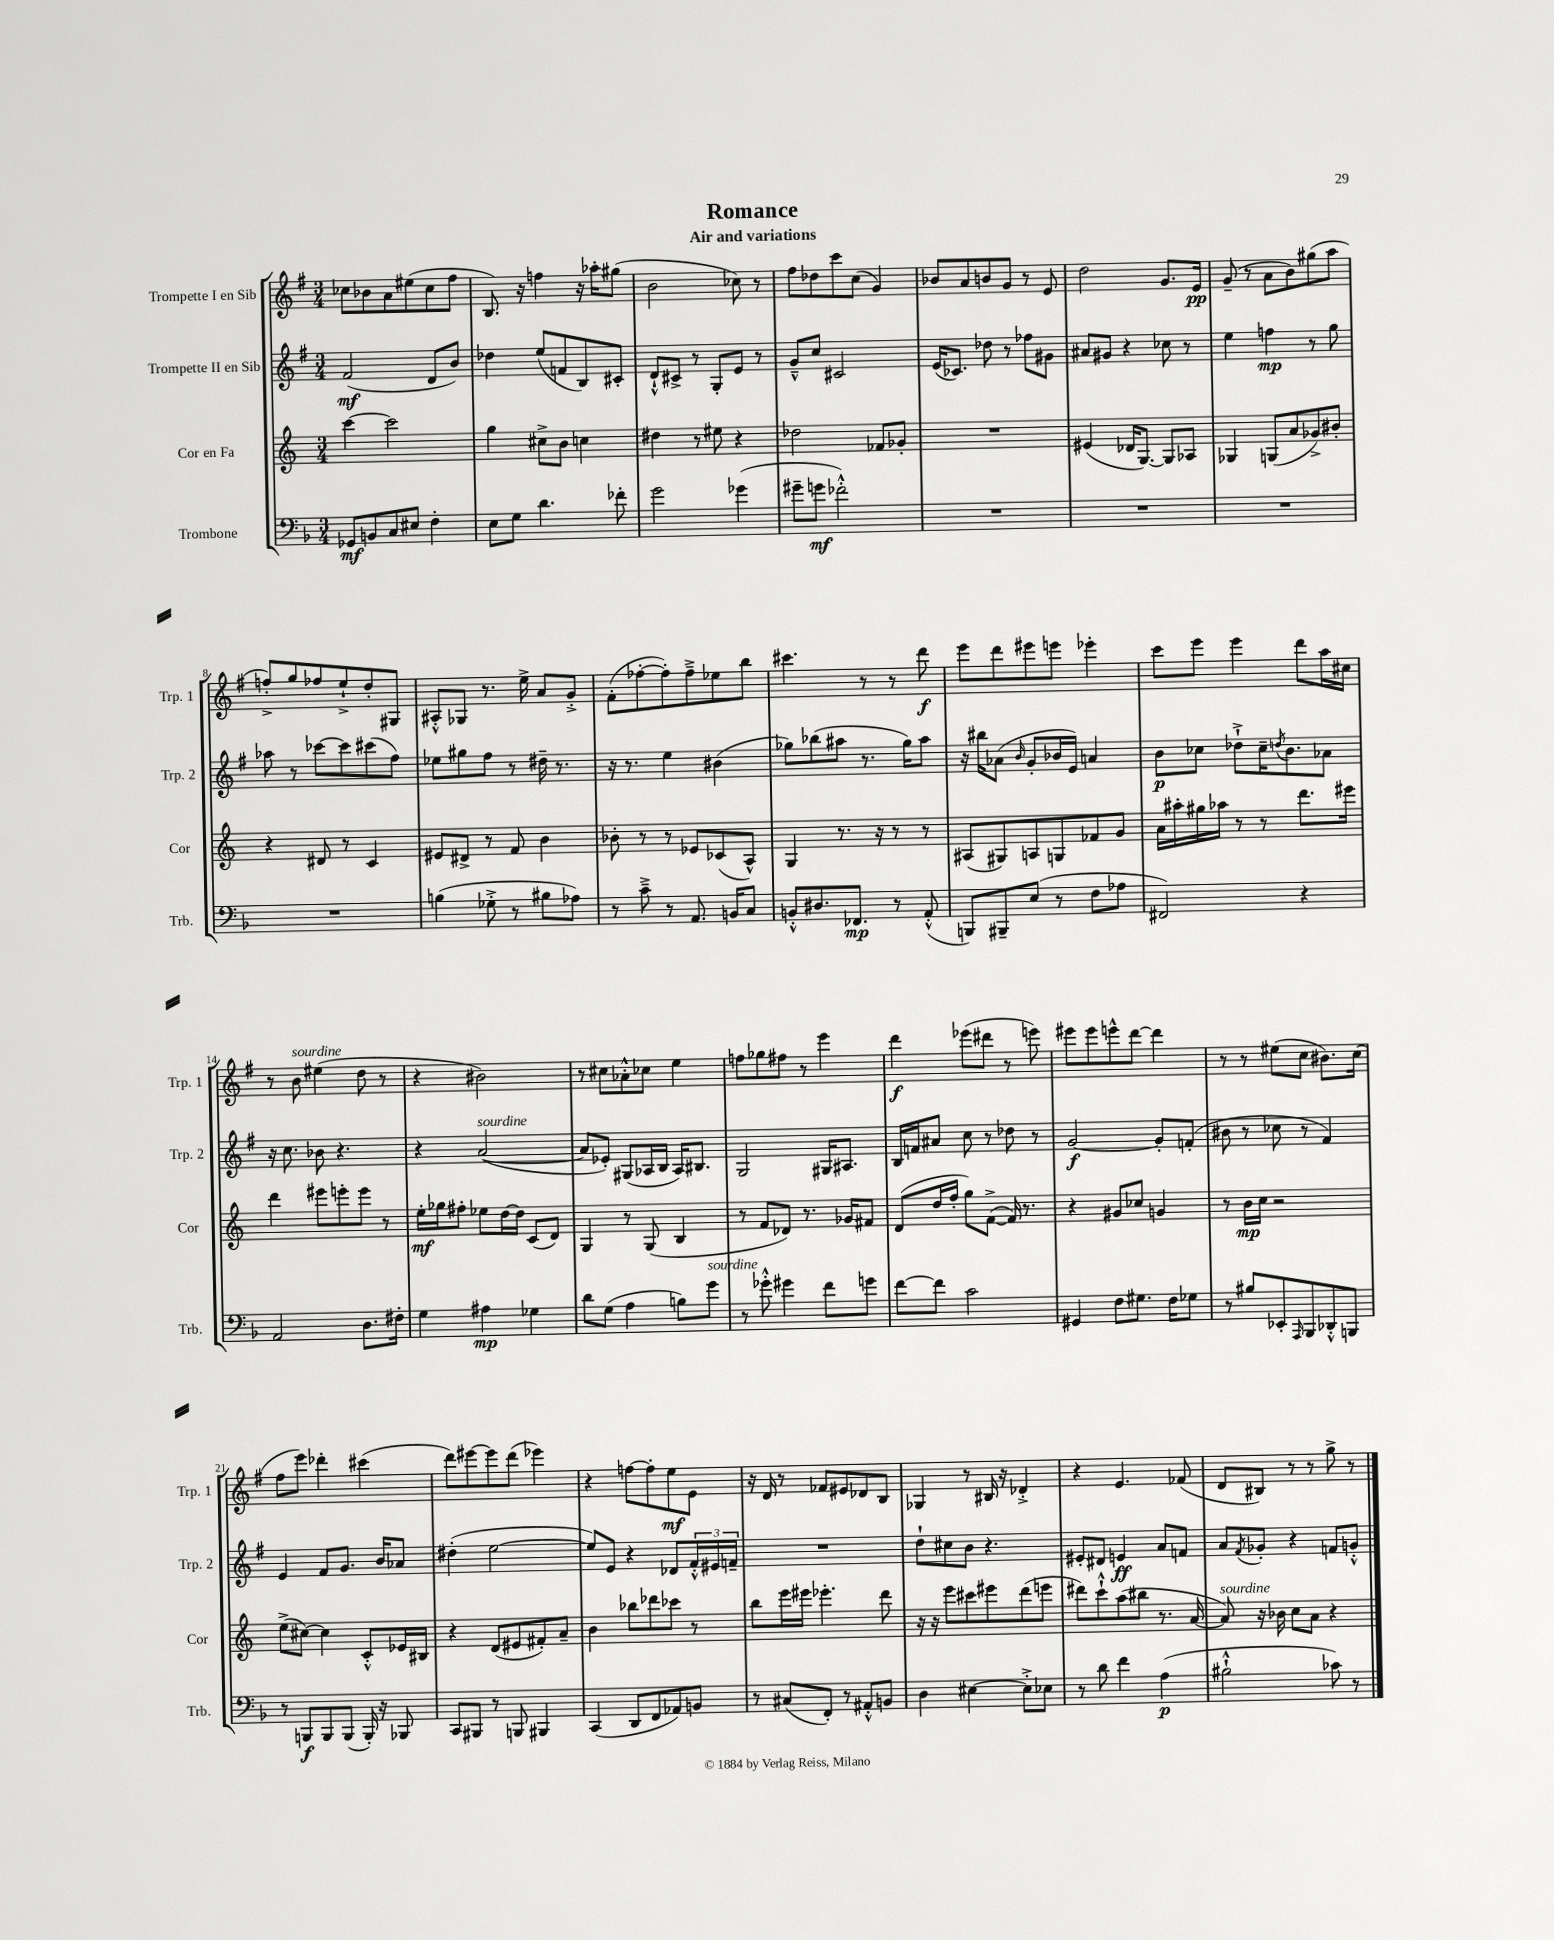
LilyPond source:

\header { title = "Romance" subtitle = "Air and variations" }
<<
\new StaffGroup <<
\new Staff = "s0" \with { instrumentName = "Trompette I en Sib" shortInstrumentName = "Trp. 1" } {
    \clef treble \key g \major \numericTimeSignature \time 3/4
    ces''8 bes'8 a'8 eis''8( ces''8 fis''8 |
    b8.) r16 f''4 r16 aes''16-. gis''8( |
    b'2 ces''8) r8 |
    fis''8 des''8 c'''8 c''8( g'4) |
    bes'8 a'8 b'8 g'8 r8 e'8 |
    d''2 g'8. e'16\pp |
    g'8--( r8 a'8 b'8) gis''8( a''8 |
    f''8-.->) g''8 fes''8 e''8-!-> d''8-. gis8 |
    ais8-.-^ ges8 r8. e''16-> a'8 g'8-.-> |
    fis'8-.( fes''8~-. fes''8-.) fes''8---> ees''8 b''8 |
    cis'''4. r8 r8 d'''8\f |
    e'''8 d'''8 eis'''8 e'''8 ees'''4-. |
    c'''8 e'''8 e'''4 d'''8 a''16 cis''16 |
    r8 b'8^\markup { \italic "sourdine" } eis''4( d''8 r8 |
    r4 bis'2) |
    r8 cis''8 aes'8-.-^ ces''8 e''4 |
    f''8 ges''8 fis''8 r8 e'''4 |
    d'''4\f ees'''8( dis'''8 r8 e'''8) |
    eis'''8 eis'''8 e'''8-^ d'''8~ d'''4 |
    r8 r8 eis''8( c''8 bis'8.) c''16( |
    fis''8 e'''8) des'''4-. cis'''4( |
    d'''8) eis'''8~ eis'''8 d'''8( ees'''4) |
    r4 f''8~ f''8-. e''8\mf e'8 |
    r16 d'16 r8 fes'8 eis'8 des'8 b8 |
    ges4 r8 bis16 r16 des'4-.-> |
    r4 e'4. fes'8( |
    d'8 bis8) r8 r8 g''8-> r8 \bar "|." |
}
\new Staff = "s1" \with { instrumentName = "Trompette II en Sib" shortInstrumentName = "Trp. 2" } {
    \clef treble \key g \major \numericTimeSignature \time 3/4
    fis'2\mf( d'8 b'8) |
    des''4 e''8( f'8 b8) cis'8-. |
    d'8-!-^ cis'8-> r8 g8-. e'8 r8 |
    g'8---^ c''8 cis'2 |
    e'16( ces'8.) des''8 r8 fes''8 gis'8 |
    ais'8 gis'8 r4 ces''8 r8 |
    e''4 f''4\mp r8 g''8 |
    aes''8 r8 ces'''8~ ces'''8 cis'''8( fis''8) |
    ees''8 gis''8 fis''8 r8 dis''16-- r8. |
    r16 r8. e''4 bis'4( |
    ges''8) bes''8( ais''8 r8. ges''16) ais''8 |
    r16 bis''16 aes'8( \grace { b'16 } g'8-. bes'16 e'16) a'4 |
    b'8\p ces''8 des''8-!-> ces''16-- \acciaccatura { d''8 } b'8. aes'8 |
    r16 c''8. bes'8 r4. |
    r4 a'2~^\markup { \italic "sourdine" }( |
    a'8 ees'8-.) gis8( aes16 b16 aes16) bis8. |
    g2 gis16 ais8. |
    b16 f'16 ais'8 c''8 r8 des''8 r8 |
    g'2~\f g'8-. f'8-.( |
    bis'8 r8 ces''8 r8 fis'4) |
    e'4 fis'8 g'8. b'16 aes'8 |
    dis''4-.( e''2~ |
    e''8) e'8 r4 des'8 \tuplet 3/2 { fis'16-.-^ eis'16 f'16-- } |
    R2. |
    d''8-! cis''8 b'8 r4. |
    eis'8-. dis'8 e'4\ff a'8 f'8 |
    a'8 \acciaccatura { fis'8 } ges'8-. r4 f'8 g'8-.-^ \bar "|." |
}
\new Staff = "s2" \with { instrumentName = "Cor en Fa" shortInstrumentName = "Cor" } {
    \clef treble \key c \major \numericTimeSignature \time 3/4
    c'''4~ c'''2 |
    g''4 cis''8-> b'8 c''4 |
    dis''4 r8 eis''8 r4 |
    des''2 fes'8 ges'8-. |
    R2. |
    eis'4( des'16 g8.~) g8 aes8 |
    ges4 g8( a'8 ges'8->) bis'8-. |
    r4 dis'8 r8 c'4 |
    eis'8 dis'8-> r8 f'8 b'4 |
    bes'8-. r8 r8 ees'8 ces'8( a8-^) |
    g4 r8. r16 r8 r8 |
    ais8( gis8) a8 g8 fes'8 g'8 |
    a'16 ais''16-. gis''16 aes''16 r8 r8 d'''8. eis'''16 |
    d'''4 eis'''8 e'''8-. e'''8 r8 |
    e''16-.\mf ges''16 fis''8-. ees''8 d''16~ d''16 c'8( d'8) |
    g4 r8 g8( b4 |
    r8 f'8 des'8) r8. ges'16 fis'8 |
    d'8( d''16 f''16-. g''8) f'8~->( f'16) r8. |
    r4 gis'8 ces''8 g'4 |
    r8 b'16\mp c''16 r2 |
    e''8->( cis''8~) cis''4 c'8-.-^ ees'16 bis16 |
    r4 d'8( eis'8 fis'8-.) a'8-- |
    b'4 bes''8 des'''8 ces'''8 r8 |
    b''8 e'''16 eis'''16 ees'''4.-. d'''8 |
    r16 r16 e'''8 cis'''8 eis'''8 d'''8( e'''8 |
    dis'''8) c'''8-!-^ a''8( bis''8 r8. a'16~ |
    a'8^\markup { \italic "sourdine" }) r16 bes'16 c''8 a'8 r4 \bar "|." |
}
\new Staff = "s3" \with { instrumentName = "Trombone" shortInstrumentName = "Trb." } {
    \clef bass \key f \major \numericTimeSignature \time 3/4
    ges,8\mf b,8 c8 eis8 f4-. |
    e8 g8 d'4. fes'8-. |
    g'2 ges'4( |
    gis'8-- g'8\mf fes'2-.-^) |
    R2. |
    R2. |
    R2. |
    R2. |
    b4( ges8-.-> r8 bis8 aes8) |
    r8 c'8---> r8 a,8. b,16 c8 |
    b,8-.-^ dis8. fes,8.\mp r8 a,8-.-^( |
    b,,8) bis,,8-- e8( r8 f8 aes8 |
    fis,2) r4 |
    a,2 d8. fis16-. |
    g4 ais4\mp ges4 |
    d'8 g8( a4 b8) g'8^\markup { \italic "sourdine" } |
    r8 ges'8-.-^ gis'4 f'8 g'8 |
    f'8~ f'8 c'2 |
    gis,4 f8 gis8. f16 ges8 |
    r8 bis8 ees,8-. \grace { a,,16 } bes,,8 des,8-.-^ b,,8 |
    r8 b,,8\f b,,8 b,,8( b,,16-.) r16 bes,,8 |
    c,8 bis,,8 r8 b,,8 bis,,4 |
    c,4( d,8 f,8 aes,8) b,8 |
    r8 cis8( f,8-.) r8 ais,8-.-^ b,8 |
    d4 eis4~ eis8-.-> ees8 |
    r8 d'8 f'4 a4\p( |
    bis2-!-^ ces'8) r8 \bar "|." |
}
>>
>>
